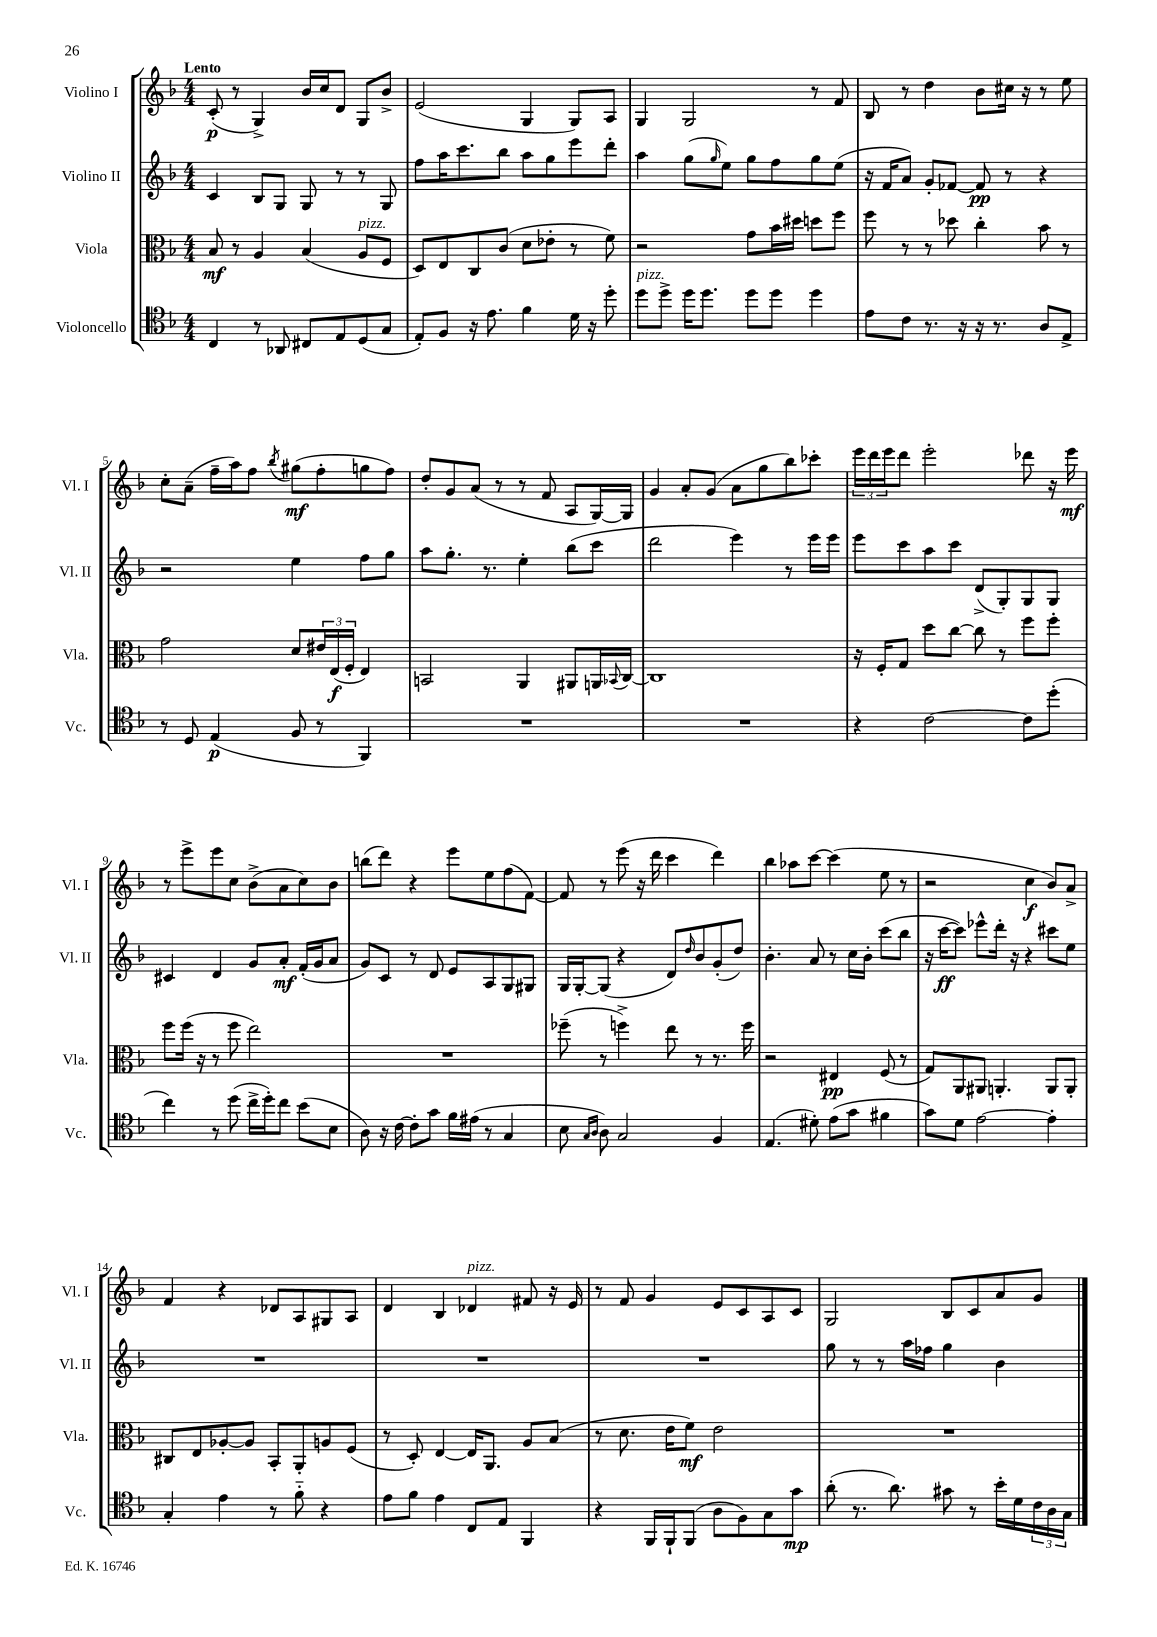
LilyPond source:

<<
\new StaffGroup <<
\new Staff = "s0" \with { instrumentName = "Violino I" shortInstrumentName = "Vl. I" } {
    \clef treble \key f \major \numericTimeSignature \time 4/4 \tempo "Lento"
    c'8-.\p( r8 g4->) bes'16 c''16 d'8 g8 bes'8-> |
    e'2( g4 g8) a8 |
    g4 g2 r8 f'8 |
    bes8 r8 d''4 bes'8 cis''16 r16 r8 e''8 |
    c''8-. a'8--( f''16-- a''16) f''8 \acciaccatura { bes''8 } gis''8\mf( f''8-. g''8 f''8) |
    d''8-. g'8 a'8( r8 r8 f'8 a8 g16~) g16 |
    g'4 a'8-. g'8( a'8 g''8 bes''8) ces'''8-. |
    \tuplet 3/2 { e'''16 d'''16 e'''16 } d'''8 e'''2-. des'''8 r16 e'''16\mf |
    r8 e'''8-> e'''8 c''8 bes'8->( a'8 c''8) bes'8 |
    b''8( d'''8) r4 e'''8 e''8 f''8( f'8~) |
    f'8 r8 e'''8( r16 d'''16 c'''4 d'''4) |
    bes''4 aes''8 c'''8~ c'''4( e''8 r8 |
    r2 c''4\f bes'8) a'8-> |
    f'4 r4 des'8 a8 gis8 a8 |
    d'4 bes4 des'4^\markup { \italic "pizz." } fis'8 r16 e'16 |
    r8 f'8 g'4 e'8 c'8 a8 c'8 |
    g2 bes8 c'8 a'8 g'8 \bar "|." |
}
\new Staff = "s1" \with { instrumentName = "Violino II" shortInstrumentName = "Vl. II" } {
    \clef treble \key f \major \numericTimeSignature \time 4/4
    c'4 bes8 g8 g8 r8 r8 g8 |
    f''8 a''16 c'''8. bes''8 a''8 g''8 e'''8 d'''8-. |
    a''4 g''8( \grace { g''16 } e''8) g''8 f''8 g''8 e''8( |
    r16 f'16 a'8) g'8-. fes'8~ fes'8\pp r8 r4 |
    r2 e''4 f''8 g''8 |
    a''8 g''8.-. r8. e''4-. bes''8( c'''8 |
    d'''2 e'''4) r8 e'''16 e'''16 |
    e'''8 c'''8 a''8 c'''8 d'8->( g8-.) g8 g8 |
    cis'4 d'4 g'8 a'8-.\mf f'16-.( g'16 a'8 |
    g'8) c'8 r8 d'8 e'8 a8 g8 gis8 |
    g16 g16~-. g8( r4 d'8) \grace { d''16 } bes'8 g'8-.( d''8) |
    bes'4.-. a'8 r8 c''16 bes'16-. c'''8( bes''8 |
    r16 c'''16~\ff c'''8) ees'''8-^ d'''16-. r16 r4 cis'''8 e''8 |
    R1 |
    R1 |
    R1 |
    g''8 r8 r8 a''16 fes''16 g''4 bes'4 \bar "|." |
}
\new Staff = "s2" \with { instrumentName = "Viola" shortInstrumentName = "Vla." } {
    \clef alto \key f \major \numericTimeSignature \time 4/4
    bes8\mf r8 a4 bes4( a8^\markup { \italic "pizz." } f8 |
    d8) e8 c8 c'8( d'8 ees'8-. r8 f'8) |
    r2 g'8 bes'16 dis''16 d''8 f''8 |
    f''8 r8 r8 des''8 c''4-. bes'8 r8 |
    g'2 d'8 \tuplet 3/2 { eis'16 e16\f( f16-. } e4) |
    b,2 a,4 ais,8 a,16 \appoggiatura { bes,8 } c16~ |
    c1 |
    r16 f16-. g8 d''8 c''8~ c''8 r8 f''8 f''8-. |
    f''8 f''16( r16 r8 f''8 e''2) |
    R1 |
    fes''8--( r8 f''4->) e''8 r8 r8. f''16 |
    r2 eis4\pp f8( r8 |
    g8) a,8 ais,8 a,4.-. a,8 a,8-. |
    cis8 e8 aes8~-. aes8 bes,8-. a,8-. a8 f8( |
    r8 d8-.) e4~ e16 a,8. a8 bes8( |
    r8 d'8. e'16 f'8\mf) e'2 |
    R1 \bar "|." |
}
\new Staff = "s3" \with { instrumentName = "Violoncello" shortInstrumentName = "Vc." } {
    \clef tenor \key f \major \numericTimeSignature \time 4/4
    c4 r8 aes,8 cis8 e8 d8( g8 |
    e8-.) f8 r16 e'8. f'4 d'16 r16 d''8-. |
    d''8^\markup { \italic "pizz." } d''8-> d''16 d''8. d''8 d''8 d''4 |
    e'8 c'8 r8. r16 r16 r8. a8 e8-> |
    r8 d8 e4\p( f8 r8 f,4) |
    R1 |
    R1 |
    r4 c'2~ c'8 d''8-.( |
    c''4) r8 d''8( c''16-> d''16-.) c''8 bes'8( bes8 |
    a8) r16 c'16~ c'8-. g'8 f'16 eis'16( r8 g4 |
    bes8 \grace { g16 a16 } a8) g2 f4 |
    e4.( dis'8-.) e'8( g'8 fis'4 |
    g'8) d'8 e'2~ e'4-. |
    g4-. e'4 r8 f'8-_ r4 |
    e'8 f'8 e'4 c8 e8 f,4 |
    r4 f,16 f,16-! f,8( a8 f8) g8 g'8\mp |
    a'8-.( r8. a'8.) gis'8 r8 bes'16-. d'16 \tuplet 3/2 { c'16 a16 g16 } \bar "|." |
}
>>
>>
